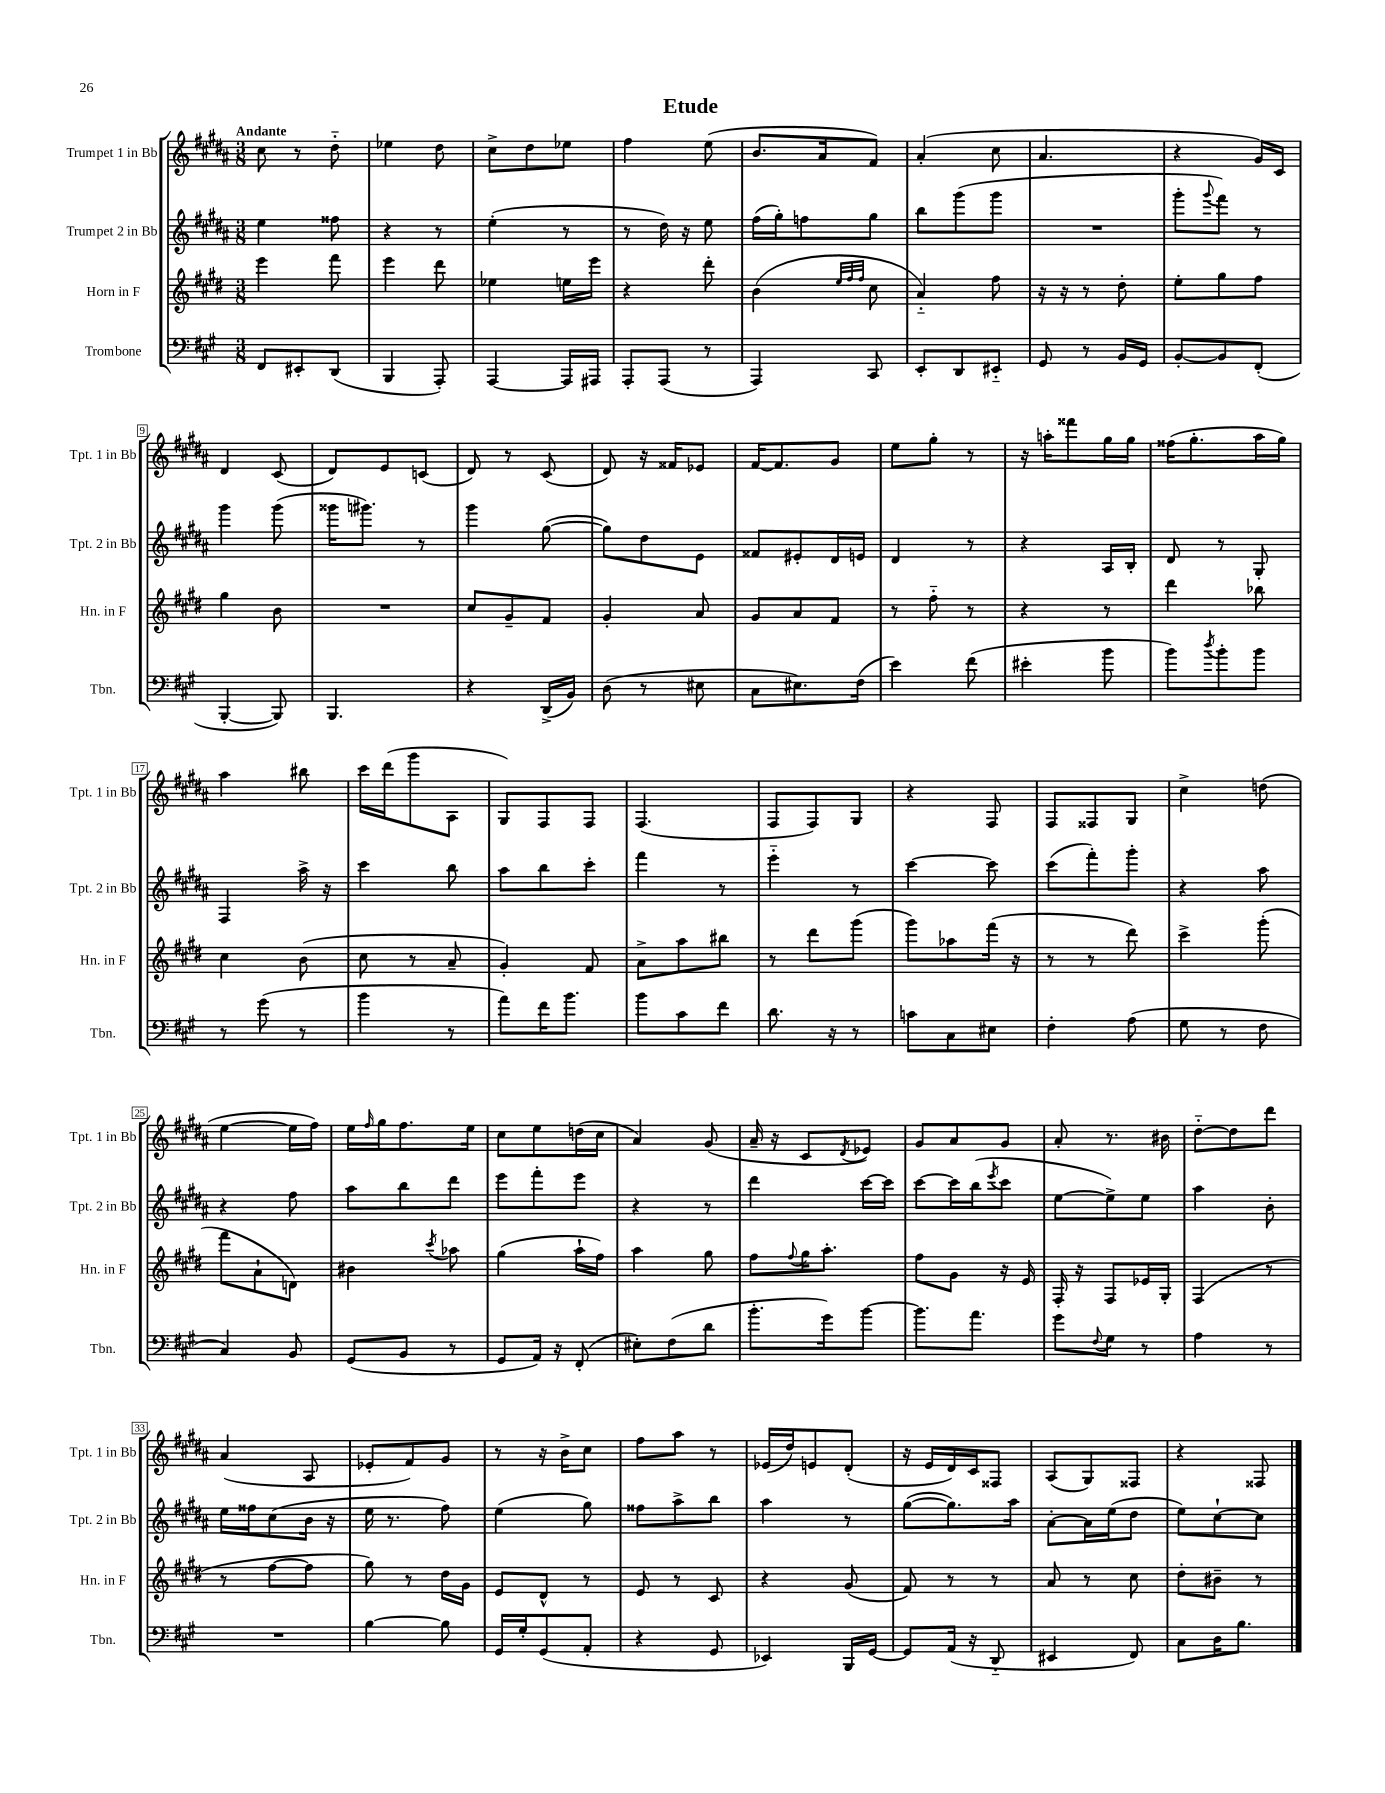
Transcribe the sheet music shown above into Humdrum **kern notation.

**kern	**kern	**kern	**kern
*staff4	*staff3	*staff2	*staff1
*clefF4	*clefG2	*clefG2	*clefG2
*k[f#c#g#]	*k[f#c#g#d#]	*k[f#c#g#d#a#]	*k[f#c#g#d#a#]
*M3/8	*M3/8	*M3/8	*M3/8
8FF#/L	4eee\	4ee\	8cc#\
8EE#'/	.	.	8r
(8DD/J	8fff#\	8ff##\	8dd#'~\
=	=	=	=
4BBB/	4eee\	4r	4ee-\
8AAA'/)	8ddd#\	8r	8dd#\
=	=	=	=
[4AAA/	4ee-\	(4ee'\	8cc#^\L
.	.	.	8dd#\
16AAA/]LL	16ee\LL	8r	8ee-\J
16AAA#/JJ	16eee\JJ	.	.
=	=	=	=
8AAA'/L	4r	8r	4ff#\
(8AAA/J	.	16dd#\)	.
.	.	16r	.
8r	8ddd#'\	8ee\	(8ee\
=	=	=	=
4AAA/)	(4b\	(16ff#\LL	8.b/L
.	.	16gg#'\J)	.
.	.	8ff\	.
.	.	.	16a#/k
.	32qqee/LLL	.	.
.	32qqff#/	.	.
.	32qqff#/JJJ	.	.
8CC#/	8cc#\	8gg#\J	8f#/J)
=	=	=	=
8EE'/L	4a'~/)	8bb\L	(4a#'/
8DD/	.	(8ggg#\	.
8EE#'~/J	8ff#\	8ggg#\J	8cc#\
=	=	=	=
8GG#/	16r	4.r	4.a#/
.	16r	.	.
8r	8r	.	.
16BB/LL	8dd#'\	.	.
16GG#/JJ	.	.	.
=	=	=	=
[8BB'/L	8ee'\L	8ggg#'\L	4r
.	.	8qqggg#/	.
8BB/]	8gg#\	8fff#\J)	.
(8FF#'/J	8ff#\J	8r	16g#/LL)
.	.	.	16c#/JJ
=	=	=	=
[4BBB'/	4gg#\	4ggg#\	4d#/
8BBB/])	8b\	(8ggg#\	(8c#/
=	=	=	=
4.BBB/	4.r	16ggg##\LK	8d#/L)
.	.	8.ggg#\J)	.
.	.	.	8e/
.	.	8r	(8c/J
=	=	=	=
4r	8cc#/L	4ggg#\	8d#/)
.	8g#~/	.	8r
(16DD^/LL	8f#/J	([8gg#\	(8c#/
16BB/JJ)	.	.	.
=	=	=	=
(8D\	4g#'/	8gg#\]L)	8d#/)
8r	.	8dd#\	16r
.	.	.	16f##/LK
8E#\	8a/	8e\J	8e-/J
=	=	=	=
8C#\L	8g#/L	8f##/L	[16f#/LK
.	.	.	8.f#/]
8.E#\)	8a/	8e#'/	.
.	8f#/J	16d#/L	8g#/J
(16F#\Jk	.	16e/JJ	.
=	=	=	=
4e\)	8r	4d#/	8ee\L
.	8ff#'~\	.	8gg#'\J
(8f#\	8r	8r	8r
=	=	=	=
4e#'\	4r	4r	16r
.	.	.	16aa'\LK
.	.	.	8fff##\
8b\	8r	16A#/LL	16gg#\L
.	.	16B'/JJ	16gg#\JJ
=	=	=	=
8b\L)	4ddd#\	8d#/	(16ff##\LK
.	.	.	8.gg#'\
8qdd/	.	.	.
8b'\	.	8r	.
8b\J	8bb-\	8G#'/	16aa#\L
.	.	.	16gg#\JJ)
=	=	=	=
8r	4cc#\	4F#/	4aa#\
(8g#\	.	.	.
8r	(8b\	16aa#^\	8bb#\
.	.	16r	.
=	=	=	=
4b\	8cc#\	4ccc#\	16ccc#\LL
.	.	.	(16ddd#\J
.	8r	.	8ggg#\
8r	8a~/	8bb\	8A#\J
=	=	=	=
8a\L)	4g#'/)	8aa#\L	8G#/L)
16f#\K	.	8bb\	8F#/
8.b\J	.	.	.
.	8f#/	8ccc#'\J	8F#/J
=	=	=	=
8b\L	8a^\L	4fff#\	(4.F#/
8c#\	8aa\	.	.
8f#\J	8bb#\J	8r	.
=	=	=	=
8.d\	8r	4eee'~\	8F#/L
.	8ddd#\L	.	8F#/)
16r	.	.	.
8r	(8ggg#\J	8r	8G#/J
=	=	=	=
8c\L	8ggg#\L)	[4ccc#\	4r
8C#\	8aa-\	.	.
8E#\J	(16fff#\Jk	8ccc#\]	8F#/
.	16r	.	.
=	=	=	=
4F#'\	8r	(8ccc#\L	8F#/L
.	8r	8fff#'\)	8F##/
(8A\	8ddd#\)	8ggg#'\J	8G#/J
=	=	=	=
8G#\	4ccc#^\	4r	4cc#^\
8r	.	.	.
8F#\	(8ggg#'\	8aa#\	(8dd\
=	=	=	=
4C#/)	8fff#\L	4r	[4ee\
.	8a`\	.	.
8BB/	8d\J)	8ff#\	16ee\]LL
.	.	.	16ff#\JJ)
=	=	=	=
(8GG#/L	4b#\	8aa#\L	16ee\LL
.	.	.	16qqff#/
.	.	.	16gg#\J
8BB/J	.	8bb\	8.ff#\
.	8qccc#/	.	.
8r	8aa-\	8ddd#\J	.
.	.	.	16ee\Jk
=	=	=	=
8GG#/L	(4gg#\	8eee\L	8cc#\L
16AA/Jk)	.	8fff#'\	8ee\
16r	.	.	.
(8FF#'/	16aa`\LL	8eee\J	(16dd\L
.	16ff#\JJ)	.	16cc#\JJ
=	=	=	=
8E#'\L)	4aa\	4r	4a#/)
(8F#\	.	.	.
8d\J	8gg#\	8r	(8g#/
=	=	=	=
8.b'\L	8ff#\L	4ddd#\	16a#~/
.	.	.	16r
.	8qqff#/	.	.
.	16gg#\K	.	8c#/L
16g#\k)	8.aa'\J	.	.
.	.	.	8qd#/
[8b\J	.	[16ccc#\LL	8e-/J)
.	.	16ccc#\]JJ	.
=	=	=	=
8.b\]L	8ff#\L	[8ccc#\L	8g#/L
.	8g#\J	16ccc#\]L	8a#/
8.a\J	.	(16bb\J	.
.	.	8qeee/	.
.	16r	8ccc#\J	8g#/J
.	16e/	.	.
=	=	=	=
8g#\L	16F#'/	[8ee\L	8a#'/
.	16r	.	.
8qqF#/	.	.	.
8G#\J	8F#/L	8ee^\])	8.r
8r	16e-/L	8ee\J	.
.	16G#'/JJ	.	16b#\
=	=	=	=
4A\	(4F#/	4aa#\	[8dd#'~\L
.	.	.	8dd#\]
8r	8r	8b'\	8ddd#\J
=	=	=	=
4.r	8r	16ee\LL	(4a#/
.	.	16ff##\J	.
.	[8ff#\L	(8cc#\	.
.	8ff#\]J	16b\Jk	8A#/
.	.	16r	.
=	=	=	=
[4B\	8gg#\)	16ee\	8e-'/L
.	.	8.r	.
.	8r	.	8f#/)
8B\]	16dd#\LL	8ff#\)	8g#/J
.	16g#\JJ	.	.
=	=	=	=
16GG#/LL	8e/L	(4ee\	8r
16G#'/J	.	.	.
(8GG#/	8d#^^/J	.	16r
.	.	.	16b^\LK
8AA'/J	8r	8gg#\)	8cc#\J
=	=	=	=
4r	8e/	8ff##\L	8ff#\L
.	8r	8aa#^\	8aa#\J
8GG#/	8c#/	8bb\J	8r
=	=	=	=
4EE-/)	4r	4aa#\	(16e-/LL
.	.	.	16dd#/J)
.	.	.	8e/
16BBB/LL	(8g#/	8r	(8d#'/J
[16GG#/JJ	.	.	.
=	=	=	=
8GG#/]L	8f#/)	([8gg#\L	16r
.	.	.	16e/LL
(16AA/Jk	8r	8.gg#\])	16d#/)
16r	.	.	16c#/J
8DD'~/	8r	.	8F##/J
.	.	16aa#\Jk	.
=	=	=	=
4EE#/	8a/	[8a#'\L	(8A#/L
.	8r	16a#\]L	8G#/)
.	.	(16ee\J	.
8FF#/)	8cc#\	8dd#\J	8F##/J
=	=	=	=
8C#\L	8dd#'\L	8ee\L)	4r
16D\K	8b#~\J	[8cc#`\	.
8.B\J	.	.	.
.	8r	8cc#\]J	8F##/
==	==	==	==
*-	*-	*-	*-
